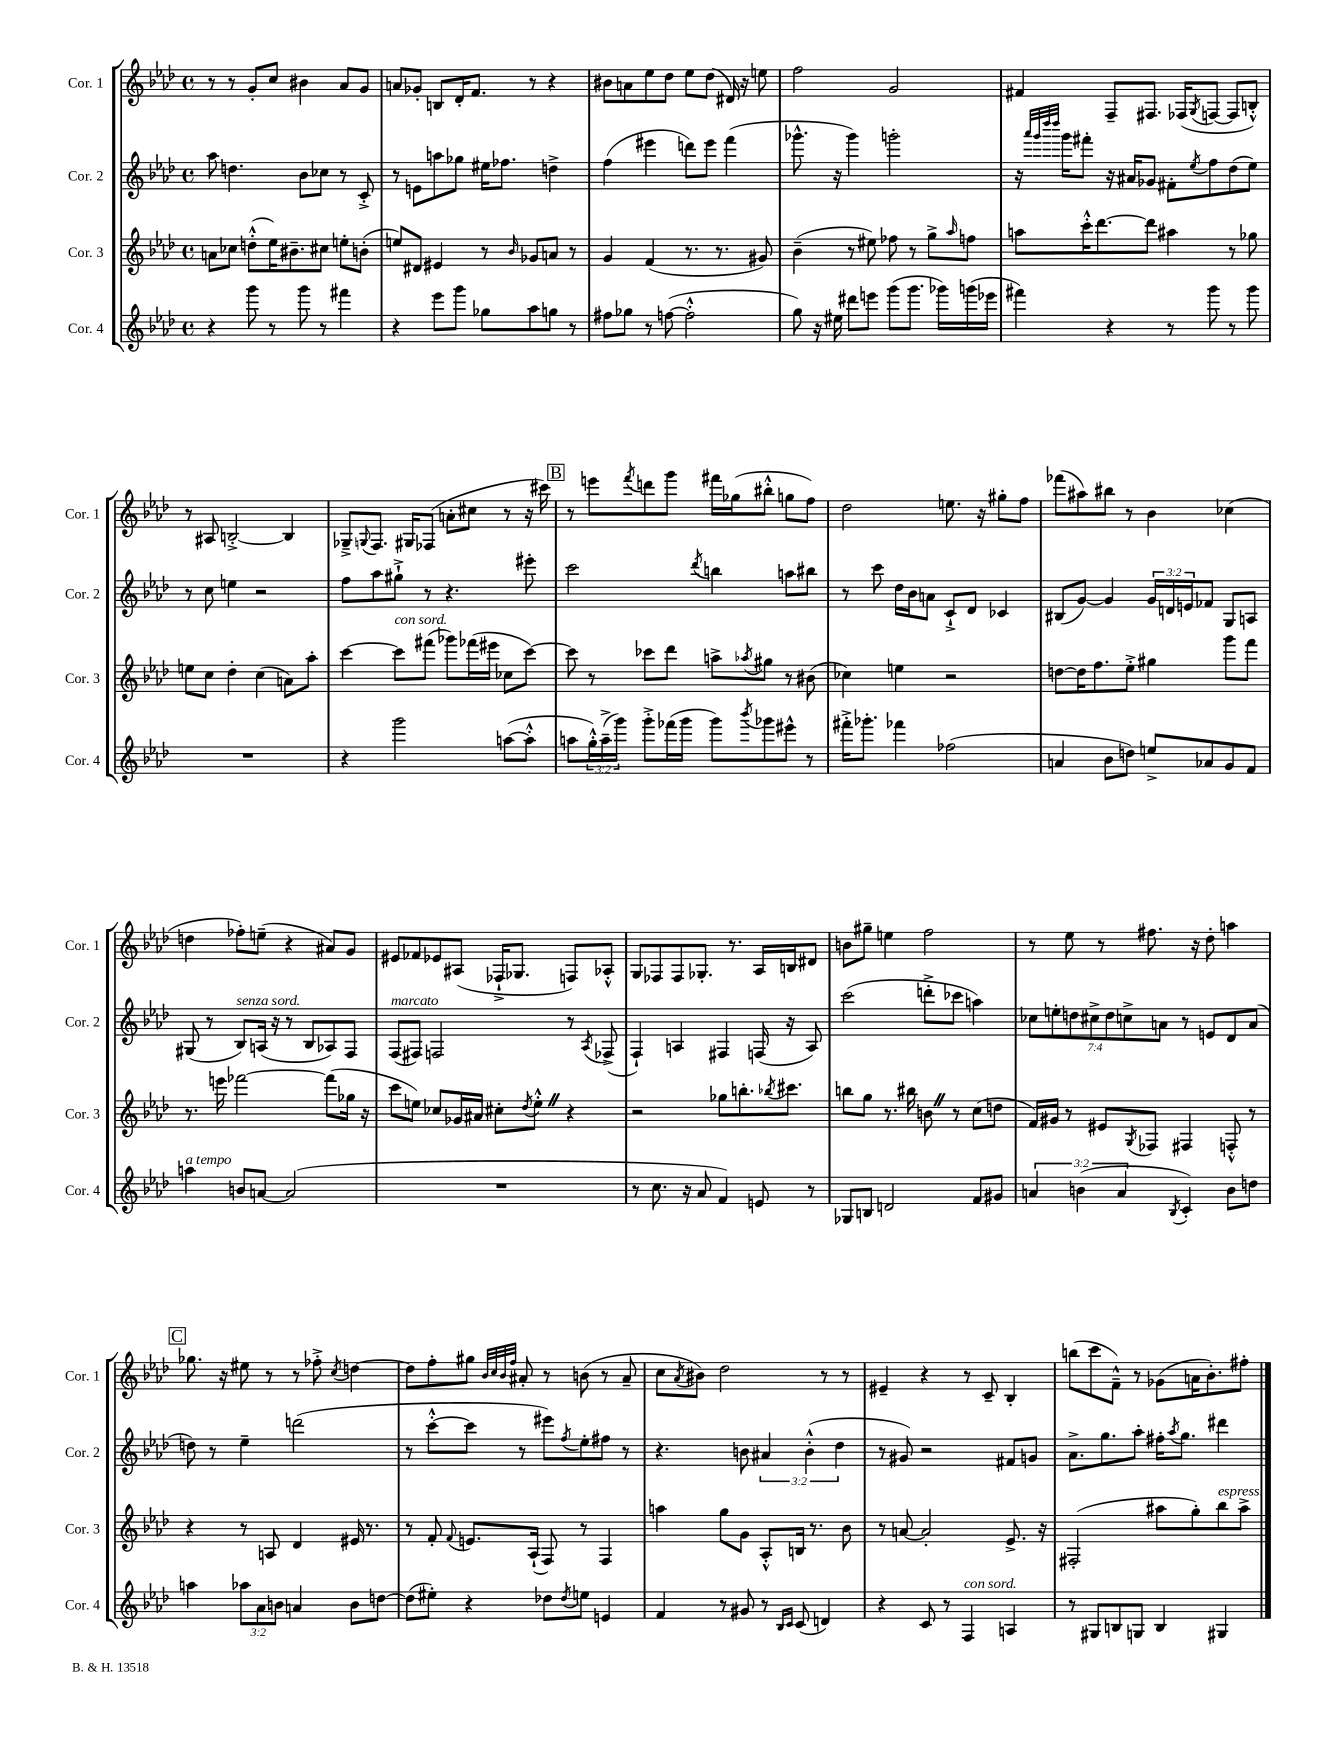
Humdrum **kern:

**kern	**kern	**kern	**kern
*part4	*part3	*part2	*part1
*staff4	*staff3	*staff2	*staff1
*I"Cor. 4	*I"Cor. 3	*I"Cor. 2	*I"Cor. 1
*I'Cor. 4	*I'Cor. 3	*I'Cor. 2	*I'Cor. 1
*clefG2	*clefG2	*clefG2	*clefG2
*k[b-e-a-d-]	*k[b-e-a-d-]	*k[b-e-a-d-]	*k[b-e-a-d-]
*M4/4	*M4/4	*M4/4	*M4/4
*met(c)	*met(c)	*met(c)	*met(c)
=6	=6	=6	=6
4r	8an\L	8aa-\	8r
.	8cc-X\J	4.ddn\	8r
8ggg\	(8ddn'^^\L	.	8g'/L
8r	16ee-\K)	.	8cc/J
.	8.b#X~\	.	.
8ggg\	.	8b-\L	4b#X\
8r	8cc#X\J	8cc-X\J	.
4fff#X\	8een'\L	8r	8a-/L
.	(8bn'\J	8c'^/	8g/J
=7	=7	=7	=7
4r	8een/L)	8r	8an/L
.	8d#X/J	8en\L	8g-X'/J
8eee-\L	4e#X/	8aan\	8Bn/L
8ggg\J	.	8gg-X\J	16d-'/K
.	.	.	8.f/J
8gg-X\L	8r	16ee#X\KL	.
.	.	8.ff-X\J	.
.	16qqb-/	.	.
8aa-\	8g-X/L	.	8r
8ggn\J	8an/J	4ddn^\	4r
8r	8r	.	.
=8	=8	=8	=8
8ff#X\L	4g/	(4ff\	8b#X\L
8gg-X\J	.	.	8an\
8r	(4f/	4eee#X\	8ee-\
([8ffn\	.	.	8dd-\J
2ff'^^\]	8.r	8dddn\L)	8ee-\L
.	.	8eee#\J	(8dd-\J
.	8.r	.	.
.	.	(4fff\	16d#X/)
.	.	.	16r
.	8g#X/)	.	8een\
=9	=9	=9	=9
8gg\)	(4b-~\	8.ggg-X^^\	2ff\
16r	.	.	.
16ee#X\	.	16r	.
8ddd#X\L	8r	4ggg-\)	.
8eeen\J	8ee#X\)	.	.
(8ggg\L	8ff-X\	2gggn'\	2g/
8.ggg\J	8r	.	.
.	8gg^\L	.	.
16ggg-X\LL)	.	.	.
.	16qqaa-/	.	.
(16gggn\	8ffn\J	.	.
16eee-X\JJ	.	.	.
=10	=10	=10	=10
4fff#X\)	8aan\L	16r	4f#X/
.	.	32qqaaa-/LLL	.
.	.	32qqggg/	.
.	.	32qqdddd-/	.
.	.	32qqdddd-/JJJ	.
.	.	16ggg\KL	.
.	16ccc'^^\K	8fff#X'\J	.
.	[8.ddd-\	.	.
4r	.	16r	8F~/L
.	.	16a#X/KL	.
.	8ddd-\J]	8g-X/J	8.F#X/J
8r	4aa#X\	8f#X'\L	.
.	.	.	(16F-X/KL
.	.	8qee-/	8qG/
8ggg\	.	8ff\	[8Fn/J
8r	8r	(8dd-\	8F/L]
8ggg\	8gg-X\	8ee-\J)	8Bn'^^/J)
!!LO:LB:g=z
=11	=11	=11	=11
1r	8een\L	8r	8r
.	8cc\J	8cc\	8A#X/
.	4dd-'\	4een\	[2Bn'^/
.	(4cc\	2r	.
.	8an\L)	.	4B/]
.	8aa-'\J	.	.
=12	=12	=12	=12
4r	[4ccc\	8ff\L	8G-X~^/L
.	.	.	8qqGn/
.	.	8aa-\	8.F/J
!	!LO:TX:a:i:t=con sord.	!	!
2ggg\	8ccc\L]	8gg#X`^\J	.
.	.	.	16G#X/KL
.	(8fff#X\J	8r	(8F-X/J
.	8ggg-X\L)	4.r	8an'\L
.	(16fff-X\L	.	8cc#X\J
.	16eee#X\JJ	.	.
([8aan\L	8cc-X\L	.	8r
8aa'^^\J]	[8ccc\J)	8eee#X'\	16r
.	.	.	16ccc#X\)
!!LO:REH:place=s1:t=B
=13	=13	=13	=13
8aan\L	8ccc\]	2ccc\	8r
24gg'^^\L)	8r	.	8eeen\L
(24aa~^\	.	.	.
24ggg\JJ)	.	.	.
.	.	.	8qfff/
8ggg'^\L	8ccc-X\L	.	8dddn\
(16fff-X\L	8ddd-\J	.	8ggg\J
16ggg\JJ	.	.	.
.	.	8qddd-/	.
8ggg\L)	8aan^\L	4bbn\	16fff#X\LL
.	.	.	(16gg-X\J
8qbbb-/	8qaa-X/	.	.
8ggg-X\	8gg#X\J	.	8bb#X'^^\J
8eee#X^^\J	8r	8aan\L	8ggn\L
8r	(8b#X\	8bb#X\J	8ff\J)
=14	=14	=14	=14
16fff#X'^\KL	4cc-X\)	8r	2dd-\
8.ggg-X'\J	.	.	.
.	.	8ccc\	.
4fff-X\	4een\	16dd-\LL	.
.	.	16b-\J	.
.	.	8an\J	.
(2ff-X\	2r	8c`^/L	8.een\
.	.	8d-/J	.
.	.	.	16r
.	.	4c-X/	8gg#X'\L
.	.	.	8ff\J
=15	=15	=15	=15
4an/	[8ddn\L	(8B#X/L	(8fff-X\L
.	16dd\K]	[8g/J)	8aa#X\)
.	8.ff\	.	.
8b-\L	.	4g/]	8bb#X\J
8ddn\J)	8ee-'^\J	.	8r
8een^/L	4gg#X\	24g/LL	4b-\
.	.	24dn/	.
.	.	24en/J	.
8a-X/	.	8f-X/J	.
8g/	8ggg\L	8G/L	(4cc-X\
8f/J	8fff\J	8An/J	.
!!LO:LB:g=z
=16	=16	=16	=16
!LO:TX:a:i:t=a tempo	!	!	!
4aan\	8.r	(8G#X/	4ddn\
.	.	8r	.
.	16eeen\	.	.
!	!	!LO:TX:a:i:t=senza sord.	!
8bn/L	[2fff-X\	8B-/L)	8ff-X'\L)
[8an/J	.	(16An/Jk	(8een~\J
.	.	16r	.
(2a/]	.	8r	4r
.	.	8B-/L	.
.	(8fff-\L]	8A-X/)	8a#X/L)
.	16gg-X\Jk	8F/J	8g/J
.	16r	.	.
=17	=17	=17	=17
!	!	!LO:TX:a:i:t=marcato	!
1r	8ccc\L	(8F/L	8e#X/L
.	8een\J)	8F#X/J)	8f-X/
.	8cc-X/L	2Fn/	8e-X/
.	16g-X/L	.	(8A#X/J
.	16a#X/JJ	.	.
.	8cc#X'\L	.	16F-X`^/KL
.	.	.	8.G-X/J
.	8qdd-/	.	.
.	8ee'^^Z\J	.	.
.	4r	8r	8Fn/L)
.	.	8qA-/	.
.	.	(8F-X^/	8A-X'^^/J
=18	=18	=18	=18
8r	2r	4F`/)	8G/L
8.cc\	.	.	8F-X/
.	.	4An/	8F-/
16r	.	.	.
8a-/	.	.	8.G-X'/J
4f/)	8gg-X\L	4F#X/	.
.	.	.	8.r
.	8.bbn'\	.	.
8en/	.	(16Fn/	16A-/LL
.	8qbb-X/	.	.
.	8.ccc#X\J	16r	16Bn/J
8r	.	8A/)	8d#X/J
=19	=19	=19	=19
8G-X/L	8bbn\L	(2ccc\	8bn\L
8Bn/J	8gg\J	.	8gg#X~\J
2dn/	8.r	.	4een\
.	16bb#X\	.	.
.	8bnZ\	8dddn'^\L	2ff\
.	8r	8ccc-X\J	.
8f/L	(8cc\L	4aan\)	.
8g#X/J	8ddn\J	.	.
=20	=20	=20	=20
6an/	16f/LL)	14cc-X\L	8r
.	16g#X/JJ	.	.
.	.	14een'\	.
.	8r	.	8ee-\
.	.	14ddn\	.
(6bn\	.	.	.
.	.	14cc#X^\	.
.	8e#X/L	.	8r
.	.	14dd\	.
6a/	.	.	.
.	.	14ccn^\	.
.	8qG/	.	.
.	8F-X/J	.	8.ff#X\
.	.	14an\J	.
8qB-/	.	.	.
4c'/)	4F#X/	8r	.
.	.	.	16r
.	.	8en/L	8dd-'\
8b\L	8Fn'^^/	8d-/	4aan\
8ddn\J	8r	(8a/J	.
!!LO:LB:g=z
!!LO:REH:place=s1:t=C
=21	=21	=21	=21
4aan\	4r	8ddn\)	8.gg-X\
.	.	8r	.
.	.	.	16r
12aa-X\L	8r	4ee-~\	8ee#X\
12a-\	.	.	.
.	8An/	.	8r
12bn\J	.	.	.
4an/	4d-/	(2dddn\	8r
.	.	.	8ff-X'^\
.	.	.	8qcc/
8b\L	16e#X/	.	[4ddn\
.	8.r	.	.
[8ddn\J	.	.	.
=22	=22	=22	=22
(8dd\L]	8r	8r	8dd\L]
8ee#X'\J)	8f'/	[8ccc'^^\L	8ff'\
.	8qqf/	.	.
4r	8.en/L	8ccc\J]	8gg#X\J
.	.	.	32qqb-/LLL
.	.	.	32qqcc/
.	.	.	32qqb-/
.	.	.	32qqff/JJJ
.	.	8r	8a#X'/
.	(16A-`/Jk	.	.
8dd-X\L	8F/)	8eee#X\L)	8r
8qdd-/	.	8qff/	.
8een\J	8r	8ee-'\	(8bn\
4en/	4F/	8ff#X\J	8r
.	.	8r	8a#~/
=23	=23	=23	=23
4f/	4aan\	4.r	8cc\L
.	.	.	8qa-/
.	.	.	8b#X\J)
8r	8gg\L	.	2dd-\
8g#X/	8g\J	8bn\	.
8r	8A-'^^/L	6a#X/	.
16qqB-/LL	.	.	.
16qqc/JJ	.	.	.
(8c/	16Bn/Jk	.	.
.	.	(6b'^^\	.
.	8.r	.	.
4dn/)	.	.	8r
.	.	6dd-\	.
.	8b-\	.	8r
=24	=24	=24	=24
4r	8r	8r	4e#X~/
.	[8an/	8g#X/)	.
8c/	2a'/]	2r	4r
8r	.	.	.
!LO:TX:a:i:t=con sord.	!	!	!
4F/	.	.	8r
.	.	.	8c~/
4An/	8.e-^/	8f#X/L	4B-'/
.	.	8gn/J	.
.	16r	.	.
=25	=25	=25	=25
8r	(2F#X'/	8.a-^\L	(8bbn\L
8G#X/L	.	.	8ccc\
.	.	8.gg\	.
8Bn/	.	.	8f~^^\J)
8Gn/J	.	8aa-'\J	8r
4B/	8aa#X\L	16ff#X'\KL	(8g-X\L
.	.	8qaa-/	.
.	.	8.gg\J	.
.	8gg'\)	.	16an\K
.	.	.	8.b-'\)
!	!LO:TX:a:i:t=espress.	!	!
4G#X/	8bb-\	4ddd#X\	.
.	8aa#^\J	.	8ff#X'\J
==	==	==	==
*-	*-	*-	*-
